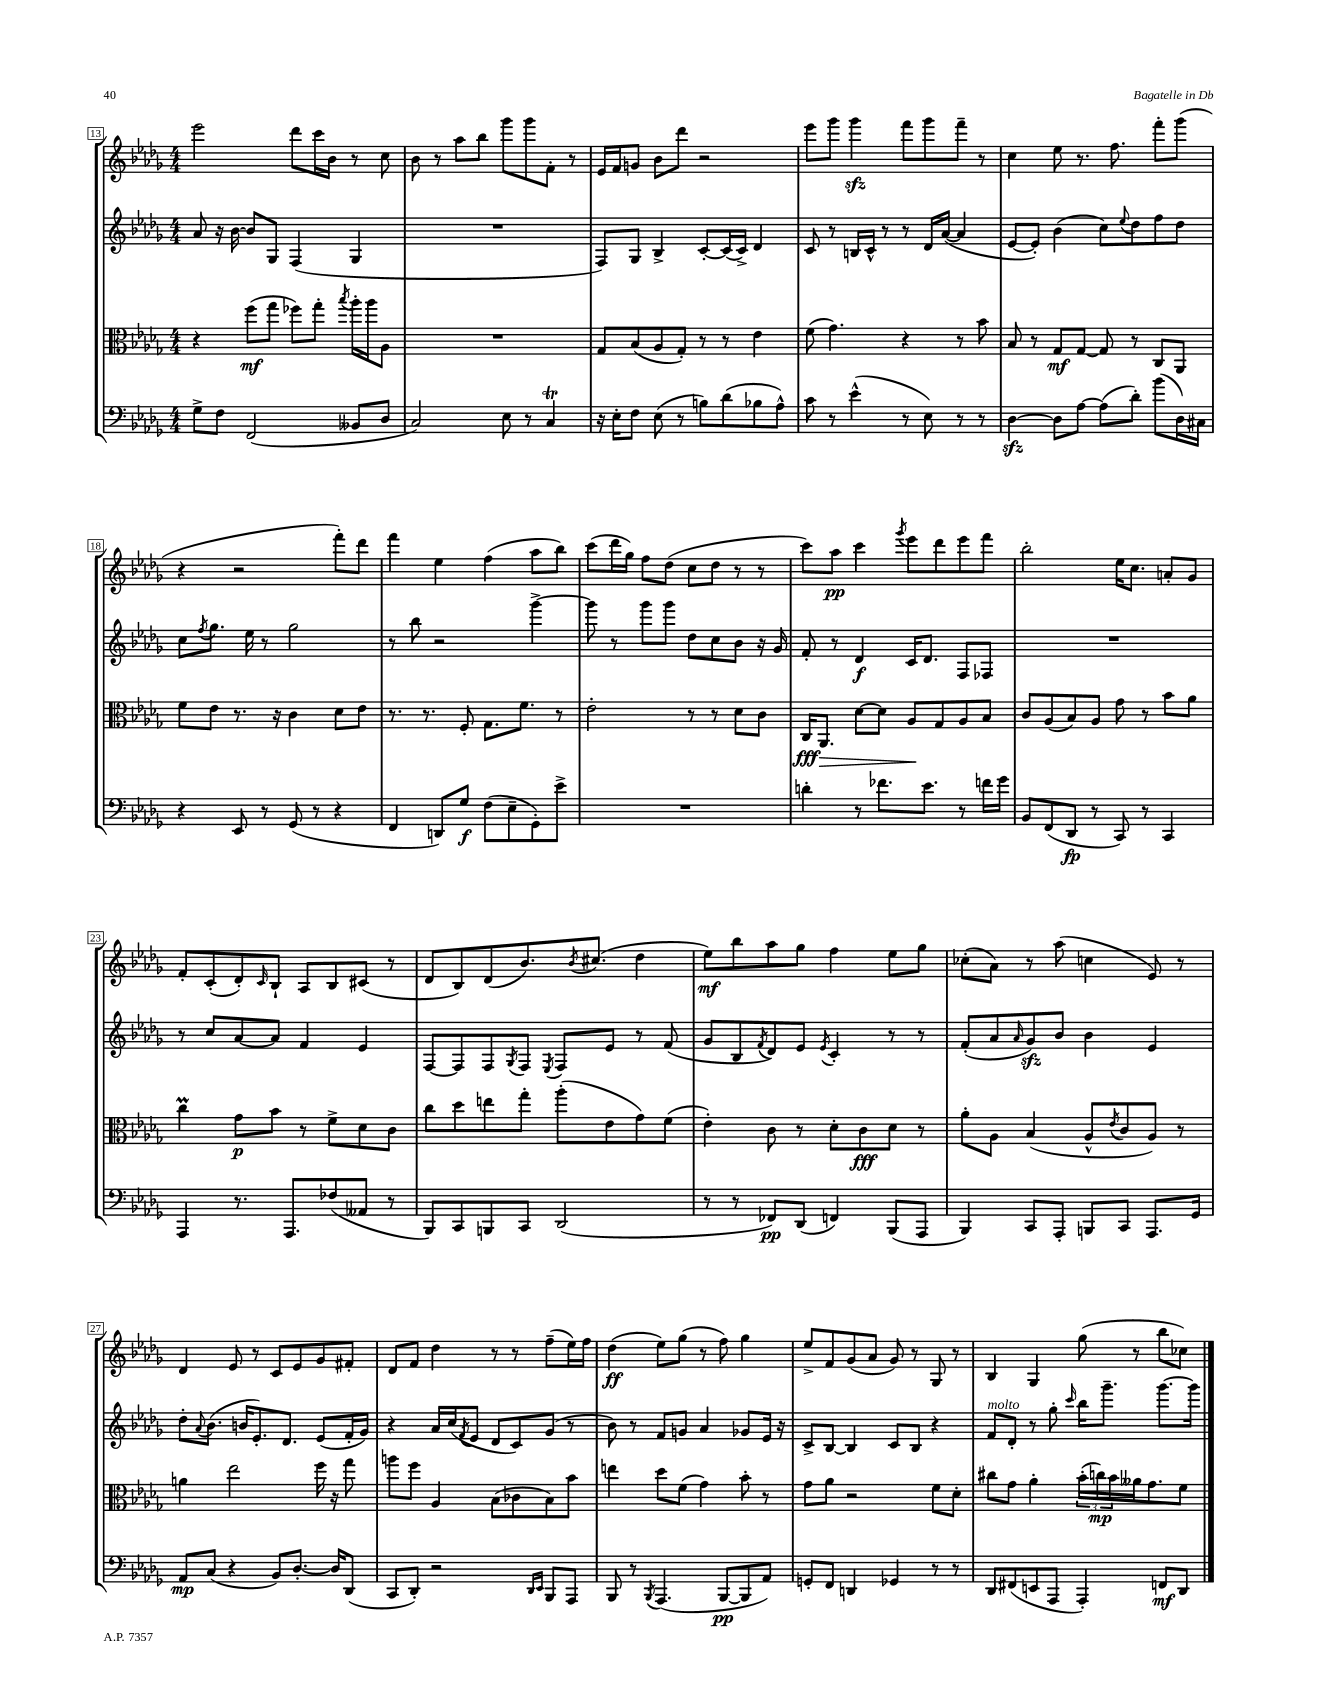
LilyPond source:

<<
\new StaffGroup <<
\new Staff = "s0" {
    \clef treble \key des \major \numericTimeSignature \time 4/4
    ees'''2 des'''8 c'''16 bes'16 r8 c''8 |
    bes'8 r8 aes''8 bes''8 ges'''8 ges'''8 f'8-. r8 |
    ees'16 f'16 g'8 bes'8 des'''8 r2 |
    ees'''8 ges'''8 ges'''4\sfz f'''8 ges'''8 f'''8-- r8 |
    c''4 ees''8 r8. f''8. f'''8-. ges'''8( |
    r4 r2 f'''8-.) des'''8 |
    f'''4 ees''4 f''4( aes''8 bes''8) |
    c'''8( des'''16 ges''16) f''8 des''8( c''8 des''8 r8 r8 |
    c'''8) aes''8\pp c'''4 \acciaccatura { ges'''8 } ees'''8 des'''8 ees'''8 f'''8 |
    bes''2-. ees''16 c''8. a'8-. ges'8 |
    f'8-. c'8-.( des'8-.) \grace { c'16 } bes8-! aes8 bes8 cis'8( r8 |
    des'8 bes8) des'8( bes'8.) \acciaccatura { bes'8 } cis''8.( des''4 |
    ees''8\mf) bes''8 aes''8 ges''8 f''4 ees''8 ges''8 |
    ces''8-.( aes'8) r8 aes''8( c''4 ees'8) r8 |
    des'4 ees'8 r8 c'8 ees'8 ges'8 fis'8-. |
    des'8 f'8 des''4 r8 r8 f''8--( ees''16) f''16 |
    des''4\ff( ees''8) ges''8( r8 f''8) ges''4 |
    ees''8-> f'8 ges'8( aes'8 ges'8) r8 ges8 r8 |
    bes4 ges4 ges''8( r8 bes''8 ces''8) \bar "|." |
}
\new Staff = "s1" {
    \clef treble \key des \major \numericTimeSignature \time 4/4
    aes'8 r16 bes'16~ bes'8 ges8 f4( ges4 |
    R1 |
    f8) ges8 bes4-> c'8~-. c'16( c'16->) des'4 |
    c'8 r8 b16 c'16-^ r8 r8 des'16 aes'16~( aes'4 |
    ees'8~ ees'8-.) bes'4( c''8) \appoggiatura { ees''8 } des''8 f''8 des''8 |
    c''8 \acciaccatura { f''8 } ges''8. ees''16 r8 ges''2 |
    r8 bes''8 r2 ges'''4~-> |
    ges'''8 r8 ges'''8 ges'''8 des''8 c''8 bes'8 r16 ges'16 |
    f'8-. r8 des'4\f c'16 des'8. f8 fes8 |
    R1 |
    r8 c''8 aes'8~ aes'8 f'4 ees'4 |
    f8~ f8 f8 \acciaccatura { ges8 } f8 \acciaccatura { ees8 } f8 ees'8 r8 f'8( |
    ges'8 bes8 \acciaccatura { f'8 } des'8) ees'8 \acciaccatura { ees'8 } c'4-. r8 r8 |
    f'8-.( aes'8 \grace { aes'16 } ges'8\sfz) bes'8 bes'4 ees'4 |
    des''8-. \appoggiatura { aes'8 } bes'8.( b'16 ees'8.-.) des'8. ees'8( f'16-. ges'16) |
    r4 aes'16 c''16( \acciaccatura { f'8 } ees'8 des'8 c'8) ges'8( r8 |
    bes'8) r8 f'8 g'8 aes'4 ges'8 ees'16 r16 |
    c'8-> bes8~ bes4 c'8 bes8 r4 |
    f'8^\markup { \italic "molto" } des'8-. r8 ges''8-. \grace { c'''16 } bes''16 ges'''8.-- ges'''8.~ ges'''16 \bar "|." |
}
\new Staff = "s2" {
    \clef alto \key des \major \numericTimeSignature \time 4/4
    r4 f''8\mf( ges''8 fes''8) ges''8-. \acciaccatura { bes''8 } aes''16-. aes''16 aes8 |
    R1 |
    ges8 bes8( aes8 ges8-.) r8 r8 ees'4 |
    f'8( ges'4.) r4 r8 bes'8 |
    bes8 r8 ges8\mf ges8~ ges8 r8 c8 aes,8 |
    f'8 ees'8 r8. r16 c'4 des'8 ees'8 |
    r8. r8. f8-. ges8. f'8. r8 |
    ees'2-. r8 r8 des'8 c'8 |
    c16\fff aes,8.\> des'8~ des'8 aes8\! ges8 aes8 bes8 |
    c'8 aes8( bes8) aes8 ges'8 r8 bes'8 aes'8 |
    c''4\prall ges'8\p bes'8 r8 f'8-> des'8 c'8 |
    c''8 des''8 e''8 ges''8-. aes''8-.( ees'8 ges'8) f'8( |
    ees'4-.) c'8 r8 des'8-. c'8\fff des'8 r8 |
    aes'8-. aes8 bes4( aes8-^ \acciaccatura { ees'8 } c'8 aes8) r8 |
    a'4 ees''2 f''16 r16 ges''8 |
    a''8 f''8 aes4 bes8( ces'8 bes8) bes'8 |
    e''4 des''8 f'8( ges'4) bes'8-. r8 |
    ges'8 aes'8 r2 f'8 des'8-. |
    cis''8 ges'8 aes'4-. \tuplet 3/2 { bes'16-.( c''16\mp) bes'16 } aeses'16 ges'8. f'8 \bar "|." |
}
\new Staff = "s3" {
    \clef bass \key des \major \numericTimeSignature \time 4/4
    ges8-> f8 f,2( beses,8 des8 |
    c2) ees8 r8 c4\trill |
    r16 ees16-. f8 ees8( r8 b8) des'8( bes8 aes8-^) |
    c'8 r8 ees'4-^( r8 ees8) r8 r8 |
    des4~\sfz des8 aes8~ aes8( des'8-.) bes'8( des16) cis16 |
    r4 ees,8 r8 ges,8( r8 r4 |
    f,4 d,8) ges8\f f8( ees8-- ges,8-.) ees'8-> |
    R1 |
    d'4-. r8 fes'8. ees'8. r8 f'16 ges'16 |
    bes,8 f,8( des,8\fp r8 c,8) r8 c,4 |
    aes,,4 r8. aes,,8. fes8( aeses,8 r8 |
    bes,,8) c,8 b,,8 c,8 des,2( |
    r8 r8 fes,8\pp) des,8( f,4) bes,,8( aes,,8 |
    bes,,4) c,8 aes,,8-. b,,8 c,8 aes,,8. ges,16 |
    aes,8\mp c8( r4 bes,8) des8.~-. des16 des,8( |
    c,8 des,8-.) r2 \grace { des,16 ees,16 } bes,,8 aes,,8 |
    bes,,8 r8 \acciaccatura { bes,,8 } aes,,4.( bes,,8~\pp bes,,8 aes,8) |
    g,8-. f,8 d,4 ges,4 r8 r8 |
    des,8 fis,8( e,8 aes,,8 aes,,4-.) f,8\mf des,8 \bar "|." |
}
>>
>>
\layout { \context { \Score currentBarNumber = #13 \override BarNumber.stencil = #(make-stencil-boxer 0.1 0.3 ly:text-interface::print) } }
